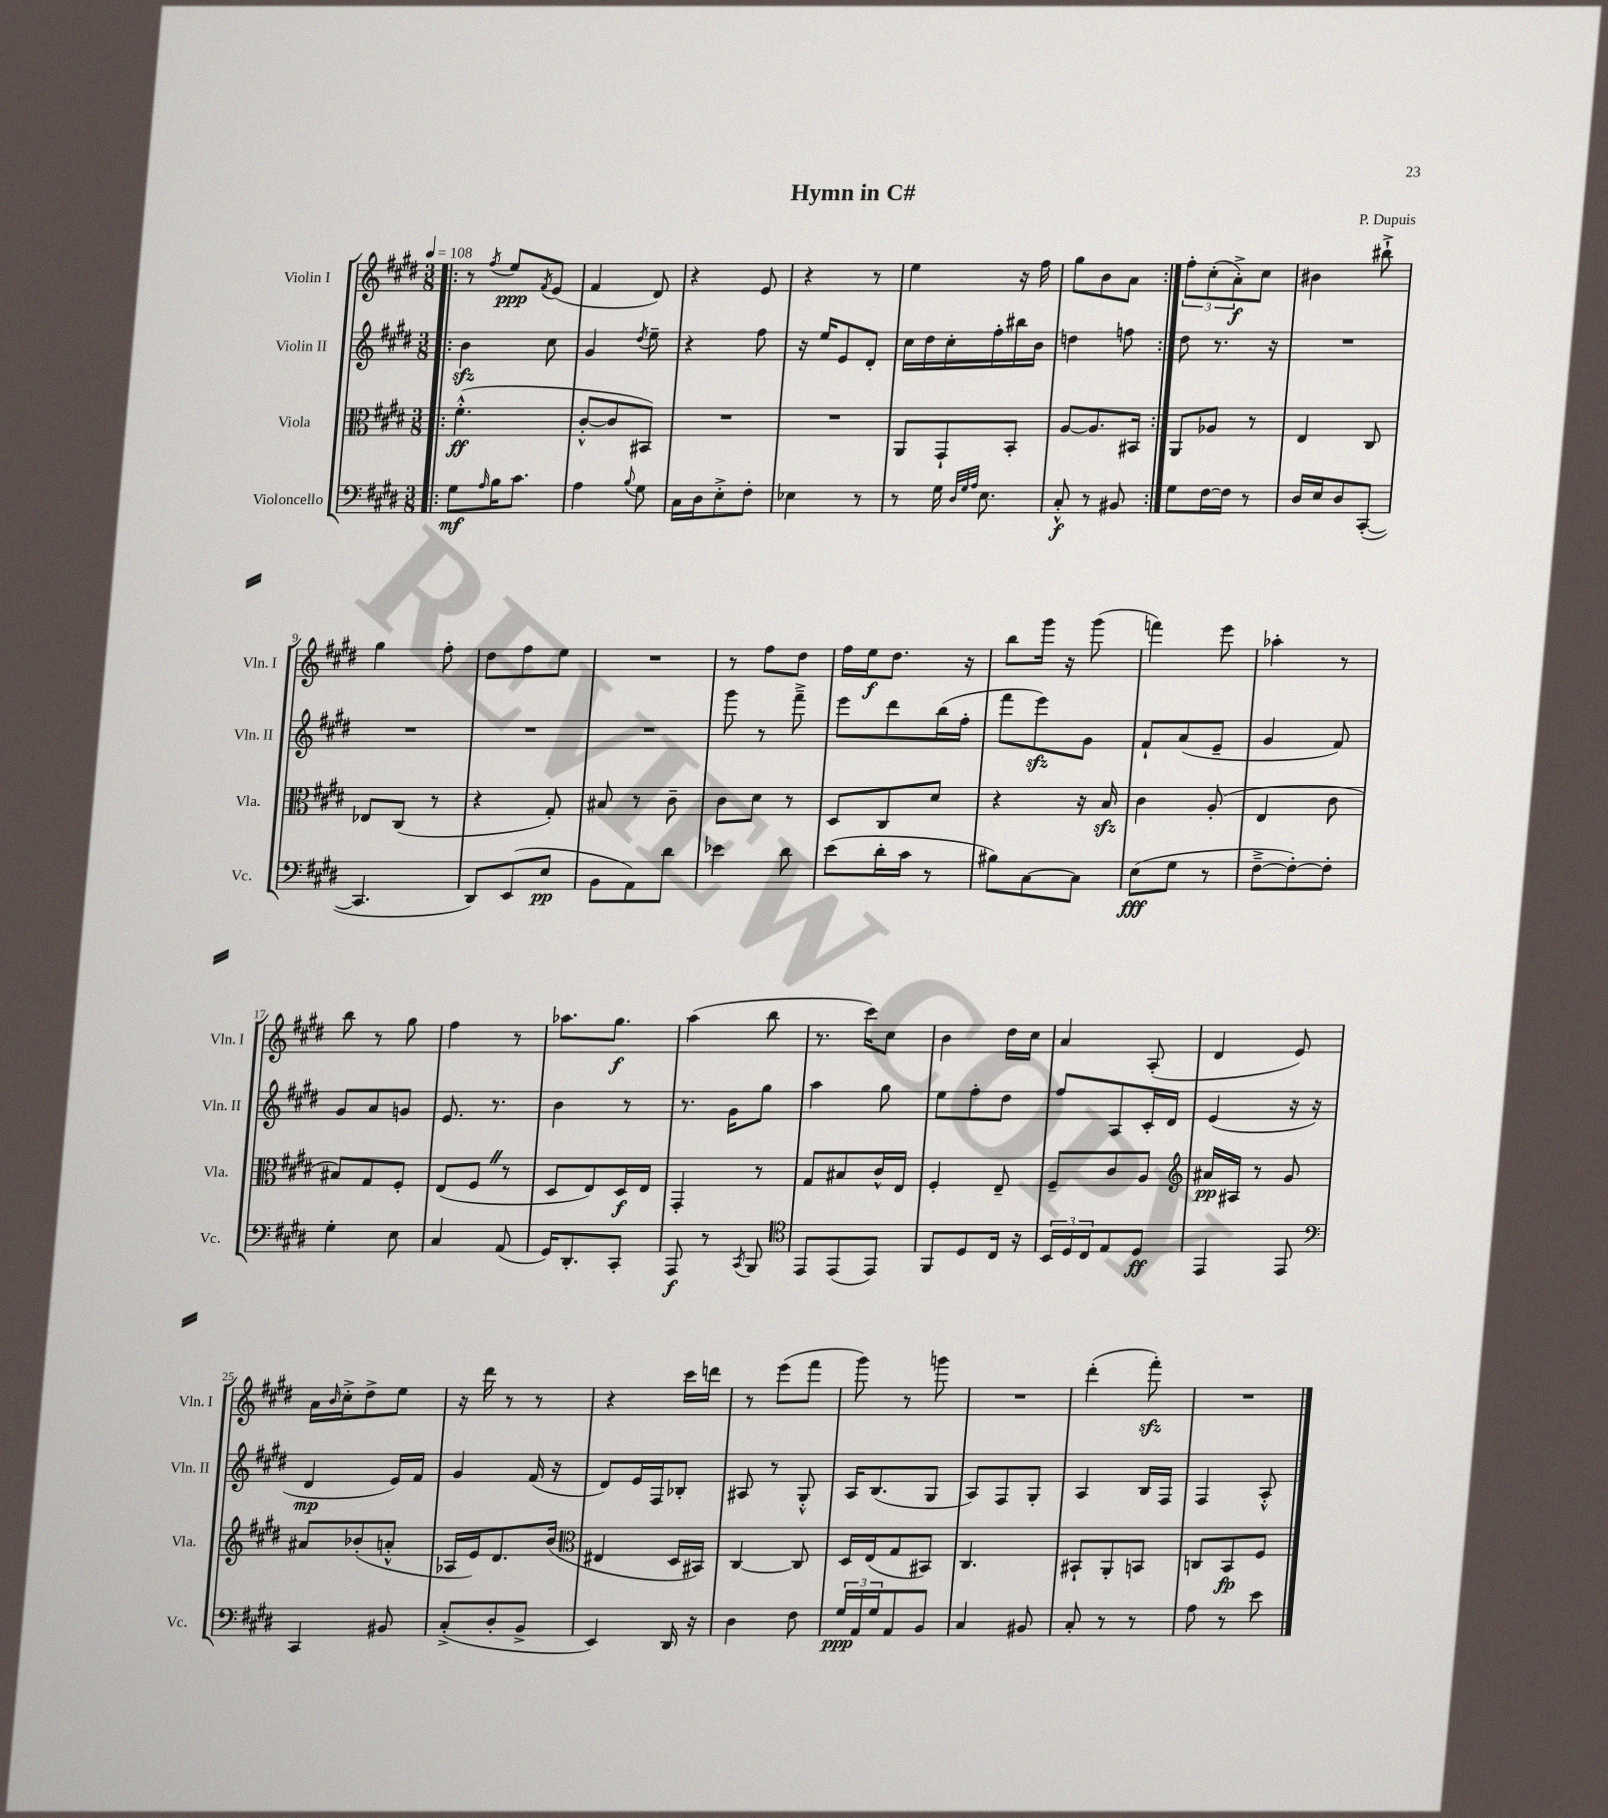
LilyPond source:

\header { title = "Hymn in C#" composer = "P. Dupuis" }
<<
\new StaffGroup <<
\new Staff = "s0" \with { instrumentName = "Violin I" shortInstrumentName = "Vln. I" } {
    \clef treble \key e \major \numericTimeSignature \time 3/8 \tempo 4 = 108
    \repeat volta 2 { \bar ".|:" r8 \acciaccatura { fis''8 } e''8\ppp \acciaccatura { fis'8 } e'8( |
    fis'4 dis'8) |
    r4 e'8 |
    r4 r8 |
    e''4 r16 fis''16 |
    gis''8 b'8 a'8 | }
    \tuplet 3/2 { fis''8-. cis''8-.( a'8-.->\f) } cis''8 |
    bis'4 bis''8-!-> |
    gis''4 fis''8-. |
    dis''8 fis''8 e''8 |
    R4. |
    r8 fis''8 dis''8 |
    fis''16 e''16\f dis''8. r16 |
    b''8 gis'''16 r16 gis'''8( |
    f'''4) e'''8 |
    aes''4-. r8 |
    b''8 r8 gis''8 |
    fis''4 r8 |
    aes''8. gis''8.\f |
    a''4( b''8 |
    r8. cis'''16) cis''8 |
    b'4 dis''16 cis''16 |
    a'4 a8-.( |
    dis'4 e'8) |
    a'16 \grace { b'16 } cis''16-.-> dis''8-> e''8 |
    r16 dis'''16 r8 r8 |
    r4 cis'''16 d'''16 |
    r8 e'''8( fis'''8 |
    gis'''8) r8 g'''8 |
    R4. |
    dis'''4-.( fis'''8-.\sfz) |
    R4. \bar "|." |
}
\new Staff = "s1" \with { instrumentName = "Violin II" shortInstrumentName = "Vln. II" } {
    \clef treble \key e \major \numericTimeSignature \time 3/8
    \repeat volta 2 { \bar ".|:" b'4\sfz cis''8 |
    gis'4 \acciaccatura { dis''8 } e''8-- |
    r4 fis''8 |
    r16 e''16 e'8 dis'8-. |
    cis''16 dis''16 cis''16-. fis''16-. bis''16 b'16 |
    d''4 f''8 | }
    dis''8 r8. r16 |
    R4. |
    R4. |
    R4. |
    R4. |
    gis'''8 r8 fis'''8---> |
    e'''8 dis'''8 b''16( fis''16-. |
    fis'''8 e'''8\sfz) gis'8 |
    fis'8-! a'8( e'8-- |
    gis'4 fis'8) |
    gis'8 a'8 g'8 |
    e'8. r8. |
    b'4 r8 |
    r8. gis'16 gis''8 |
    a''4 gis''8 |
    e''8 fis''8-. dis''8 |
    fis''8 a8 cis'16-. dis'16 |
    e'4( r16 r16 |
    dis'4\mp e'16) fis'16 |
    gis'4 fis'16( r16 |
    dis'8) e'16 fis16 bes8-. |
    ais8 r8 gis8-.-^ |
    a16 b8.( gis8 |
    a8) fis8 gis8-. |
    a4 b16 fis16 |
    fis4 a8-.-^ \bar "|." |
}
\new Staff = "s2" \with { instrumentName = "Viola" shortInstrumentName = "Vla." } {
    \clef alto \key e \major \numericTimeSignature \time 3/8
    \repeat volta 2 { \bar ".|:" fis'4.-.-^\ff( |
    cis'8~-.-^ cis'8 bis,8) |
    R4. |
    R4. |
    a,8 gis,8-! b,8-. |
    a8~ a8. bis,16 | }
    a,8 aes8 r8 |
    e4 cis8 |
    ees8 cis8( r8 |
    r4 gis8-.) |
    bis8 r8 cis'8-- |
    cis'8 dis'8 r8 |
    dis8 cis8 dis'8 |
    r4 r16 b16\sfz |
    cis'4 a8-.( |
    e4 cis'8 |
    bis8) gis8 fis8-. |
    e8( fis8 \once \override BreathingSign.text = \markup { \musicglyph "scripts.caesura.straight" } \breathe r8 |
    dis8 e8) dis16\f e16 |
    gis,4-. r8 |
    gis8 bis8 cis'16-^ e16 |
    fis4-. e8-- |
    fis8-- cis'8 a8 |
    \clef treble ais'16\pp ais16 r8 gis'8 |
    ais'8 bes'8-.( a'8-.-^ |
    aes16 e'16) dis'8. b'16( |
    \clef alto eis4 dis16 bis,16) |
    cis4~ cis8 |
    dis16 e16( gis8 bis,8) |
    cis4. |
    bis,8-! a,8-. b,8 |
    c8 b,8\fp fis8 \bar "|." |
}
\new Staff = "s3" \with { instrumentName = "Violoncello" shortInstrumentName = "Vc." } {
    \clef bass \key e \major \numericTimeSignature \time 3/8
    \repeat volta 2 { \bar ".|:" gis8\mf \grace { a16 } b16 cis'8. |
    a4 \appoggiatura { b8 } gis8 |
    cis16 dis16 e8-.-> fis8-. |
    ees4 r8 |
    r8 gis16 \grace { dis32 gis32 a32 } e8. |
    cis8-.-^\f r8 bis,8 | }
    gis8 fis16~ fis16 r8 |
    dis16 e16 dis8 cis,8~-.( |
    cis,4. |
    dis,8) e,8( e8\pp |
    b,8 a,8) dis'8 |
    ees'4 dis'8 |
    e'8( dis'16-. cis'16 r8 |
    bis8) cis8~ cis8 |
    e8\fff( gis8 r8 |
    fis8~---> fis8~-.) fis8-. |
    gis4-. e8 |
    cis4 a,8( |
    gis,16) dis,8.-. cis,8-. |
    a,,8\f r8 \acciaccatura { cis,8 } b,,8 |
    \clef tenor e,8 e,8( e,8) |
    fis,8 dis8 cis16 r16 |
    \tuplet 3/2 { b,16 dis16 cis16 } e8 dis8\ff |
    e,4 e,8 |
    \clef bass cis,4 bis,8 |
    cis8-.->( dis8-. b,8-> |
    e,4) dis,16 r16 |
    dis4 fis8 |
    \tuplet 3/2 { gis16\ppp a,16 gis16 } a,8 b,8 |
    cis4 bis,8 |
    cis8-. r8 r8 |
    a8 r8 e'8 \bar "|." |
}
>>
>>
